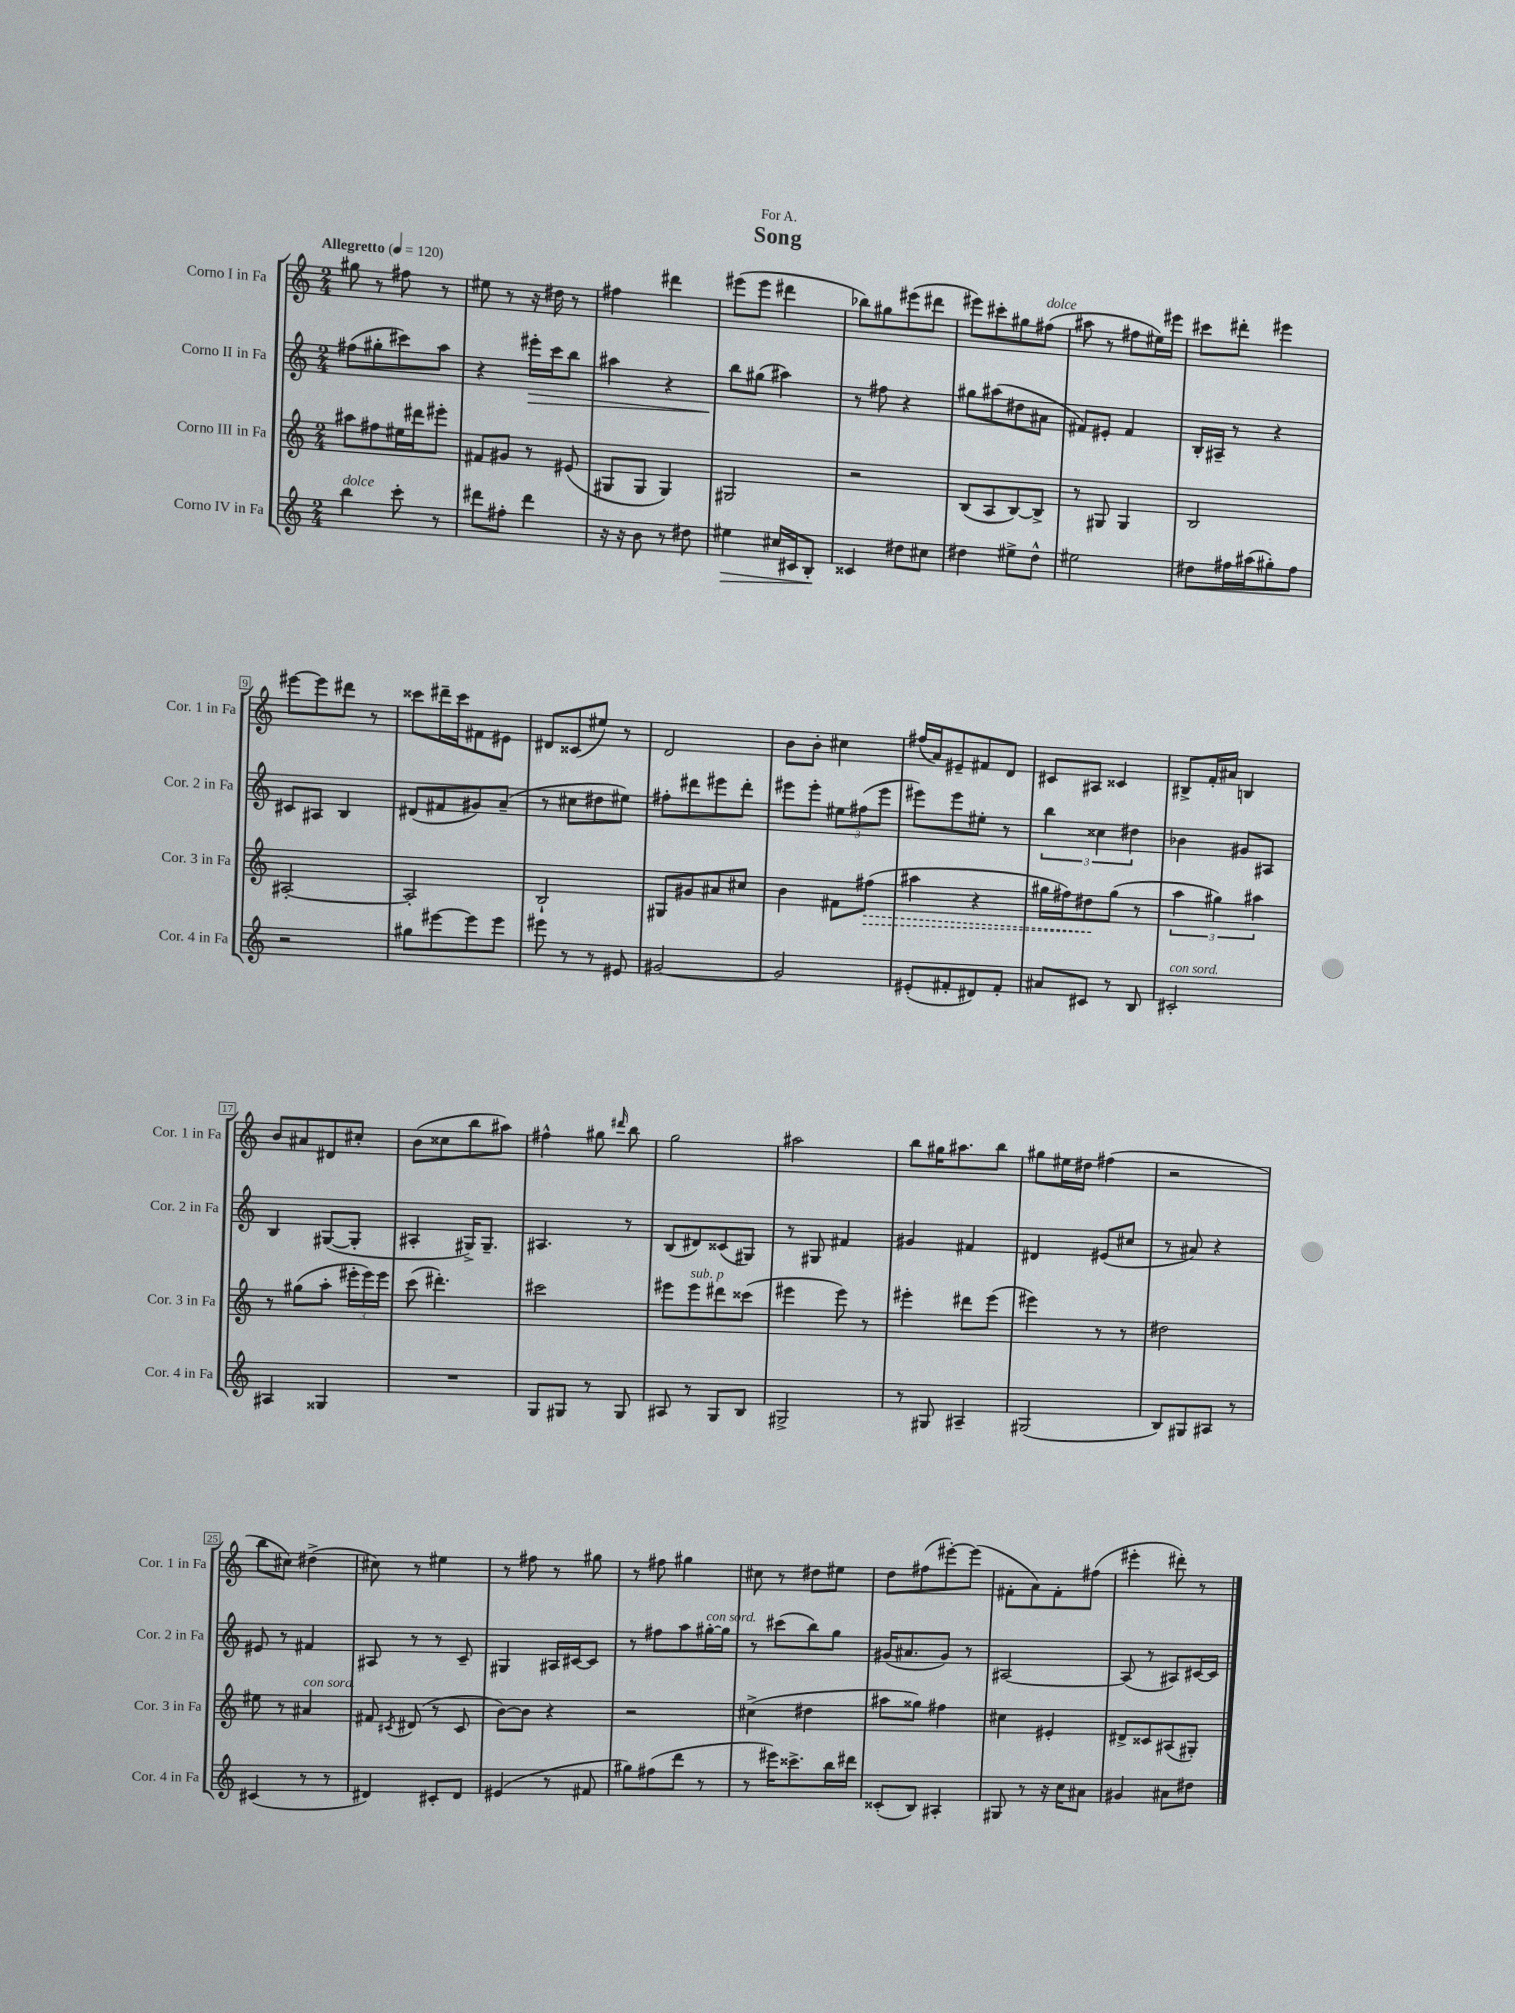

**kern	**kern	**kern	**kern
*staff4	*staff3	*staff2	*staff1
*clefG2	*clefG2	*clefG2	*clefG2
*k[]	*k[]	*k[]	*k[]
*M2/4	*M2/4	*M2/4	*M2/4
*MM120	*MM120	*MM120	*MM120
4bb\	8aa#\L	(8ff#\L	8gg#\
.	8ff#\	8gg#'\	8r
8ccc'\	16ee#\L	8ccc#\)	8ff#\
.	16ddd#\J	.	.
8r	8eee#'\J	8aa\J	8r
=	=	=	=
8ddd#\L	8f#/L	4r	8ee#\
8ff#'\J	8g#/J	.	8r
4ddd#\	8r	16eee#'\LL	16r
.	.	16ccc\J	16dd#\
.	(8e#/	8bb\J	8r
=	=	=	=
16r	8G#/L	4aa#\	4ff#\
16r	.	.	.
8b\	8G#/J	.	.
8r	4G#/)	4r	4ddd#\
8dd#\	.	.	.
=	=	=	=
4ee#\	2G#/	8bb\L	(8eee#\L
.	.	(8gg#\J	8eee#\J
16cc#/LL	.	4aa#\)	4ddd#\
16c#/J	.	.	.
8B'/J	.	.	.
=	=	=	=
4c##/	2r	8r	8bb-\L)
.	.	8ff#\	8gg#\
8dd#\L	.	4r	(8eee#\
8cc#\J	.	.	8ddd#\J
=	=	=	=
4dd#\	(8B/L	8gg#\L	8eee#\L)
.	8A/	(8aa#\	8ccc#'\
8ee#^\L	[8B/)	8dd#\	8gg#\
8dd#^^\J	8B^/]J	8a#\J	(8ff#\J
=	=	=	=
2ee#\	8r	8f#/L)	8aa#\
.	8G#/	8e#'/J	8r
.	4G#/	4f#/	8ff#\L
.	.	.	16ee#\L)
.	.	.	16eee#\JJ
=	=	=	=
8dd#\L	2B/	16B'/LL	8ccc#\L
.	.	16A#~/JJ	.
16ff#\L	.	8r	8ddd#'\J
(16aa#\J	.	.	.
8gg#'\)	.	4r	4eee#\
8ff#\J	.	.	.
=	=	=	=
2r	[2A#'/	8c#/L	[8eee#\L
.	.	8A#/J	8eee#\]
.	.	4B/	8ddd#\J
.	.	.	8r
=	=	=	=
8gg#\L	2A#'/]	(8d#/L	8ccc##\L
[8eee#\	.	8f#/	16ddd#~\L
.	.	.	16ccc##\J
8eee#\]	.	8g#/)	8f#\
8eee#\J	.	(8a~/J	8e#\J
=	=	=	=
8eee#\	2B`/	8r	8d#/L
8r	.	8cc#\L	(8c##/
8r	.	8dd#\	8ee#/J)
8e#/	.	8ee#\J)	8r
=	=	=	=
[2g#/	8G#/L	8ff#'\L	2d/
.	8g#/	8ddd#\	.
.	8a#/	8eee#\	.
.	8cc#/J	8ddd#'\J	.
=	=	=	=
2g#/]	4b\	8eee#\L	8b\L
.	.	8eee#'\J	8b'\J
.	8f#\L	12ee#\L	4cc#\
.	.	(12ff#\	.
.	(8ff#\J	.	.
.	.	12eee#\J	.
=	=	=	=
(8e#'/L	4aa#\	8eee#\L)	(16ff#/LL
.	.	.	16a/J)
8f#'/	.	8eee#\	8e#~/
8d#/)	4r	8ee#'\J	8f#/
8f#'/J	.	8r	8d/J
=	=	=	=
8a#/L	16gg#\LL	6bb\	8c#/L
.	16ff#\J)	.	.
8c#/J	8dd#\	.	8A#/J
.	.	6cc##\	.
8r	(8gg#\J	.	4c##/
.	.	6dd#\	.
8B/	8r	.	.
=	=	=	=
2c#'/	6aa\	4b-\	8B#^/L
.	.	.	16f'/L
.	6gg#\)	.	.
.	.	.	16a#/JJ
.	.	8g#/L	4B/
.	6aa#\	.	.
.	.	8A#/J	.
=	=	=	=
4A#/	8r	4B/	8b/L
.	(8gg#\L	.	8a#/
4G##/	8aa'\J	([8G#/L	8d#/
.	24eee#'\LL	8G#'/]J	8cc#'/J
.	24eee#\)	.	.
.	24eee#\JJ	.	.
=	=	=	=
2r	(8ccc\	4A#'/	(8b\L
.	4.ddd#'\)	.	8cc##\
.	.	16G#^/LK)	8bb\
.	.	8.G#~/J	.
.	.	.	8aa#\J)
=	=	=	=
8G/L	2ccc#\	4.A#/	4ff#^^\
8G#/J	.	.	.
8r	.	.	8gg#\
.	.	.	16qqddd#/
8G#/	.	8r	8bb\
=	=	=	=
8A#/	8eee#\L	(8B/L	2gg\
8r	8eee#\	8d#/)	.
8G/L	8ddd#\	(8c##/	.
8B/J	(8ccc##\J	8G#/J)	.
=	=	=	=
2G#^/	4eee#\	8r	2aa#\
.	.	8G#/	.
.	8eee#\)	4f#/	.
.	8r	.	.
=	=	=	=
8r	4eee#'\	4g#/	8bb\L
8G#/	.	.	16gg#\K
.	.	.	8.aa#\
4A#~/	8ddd#\L	4f#/	.
.	(8eee#\J	.	8bb\J
=	=	=	=
(2G#/	4eee#\)	4d#/	8gg#\L
.	.	.	16ee#\L
.	.	.	16dd#\JJ
.	8r	(8e#/L	(4ff#\
.	8r	8cc#/J	.
=	=	=	=
8B/L)	2dd#\	8r	2r
8G#/	.	8a#/)	.
8A#/J	.	4r	.
8r	.	.	.
=	=	=	=
(4c#/	8ee#\	8e#/	8bb\L
.	8r	8r	8cc#\J)
8r	4a#/	4f#/	(4dd#^\
8r	.	.	.
=	=	=	=
4d#/)	8f#/	8A#/	8cc#\)
.	8qc#/	.	.
.	(8d#/	8r	8r
8c#'/L	8r	8r	4ee#\
8d#/J	8c#/	8c~/	.
=	=	=	=
(4e#/	[8b\L)	4G#/	8r
.	8b\]J	.	8ff#\
8r	4r	16A#/LL	8r
.	.	[16c#/J	.
8f#/	.	8c#/]J	8gg#\
=	=	=	=
8gg#\L)	2r	8r	8r
(8ff#\	.	8ff#\L	8ff#\
8ddd\J	.	8aa\	4gg#\
8r	.	[16gg#'\L	.
.	.	16gg#\]JJ	.
=	=	=	=
8r	(4cc#^\	8r	8cc#\
16eee#\LK)	.	(8ccc#\L	8r
8.ccc##^\	.	.	.
.	4dd#\	8bb\)	8dd#\L
16bb\L	.	8gg\J	8ee#\J
16ddd#\JJ	.	.	.
=	=	=	=
(8c##'/L	8aa#\L	(16g#/LK	8dd\L
.	.	8.a#/	.
8B/J)	8gg##\J)	.	(8ff#\
4A#'/	4ff#\	8g#/J)	[8eee#'\)
.	.	8r	(8eee#\]J
=	=	=	=
8G#/	4cc#\	[2A#/	8f#'\L
8r	.	.	8a\)
16r	4e#'/	.	8f#'\
16cc\LK	.	.	.
8a#\J	.	.	(8ff#\J
=	=	=	=
4g#/	8d#^/L	(8A#/]	4eee#'\
.	8c##/	8r	.
8a#\L	(8A#/	8A#/L)	8ddd#'\)
8dd#\J	8G#'/J)	[16c#/L	8r
.	.	16c#/]JJ	.
==	==	==	==
*-	*-	*-	*-
